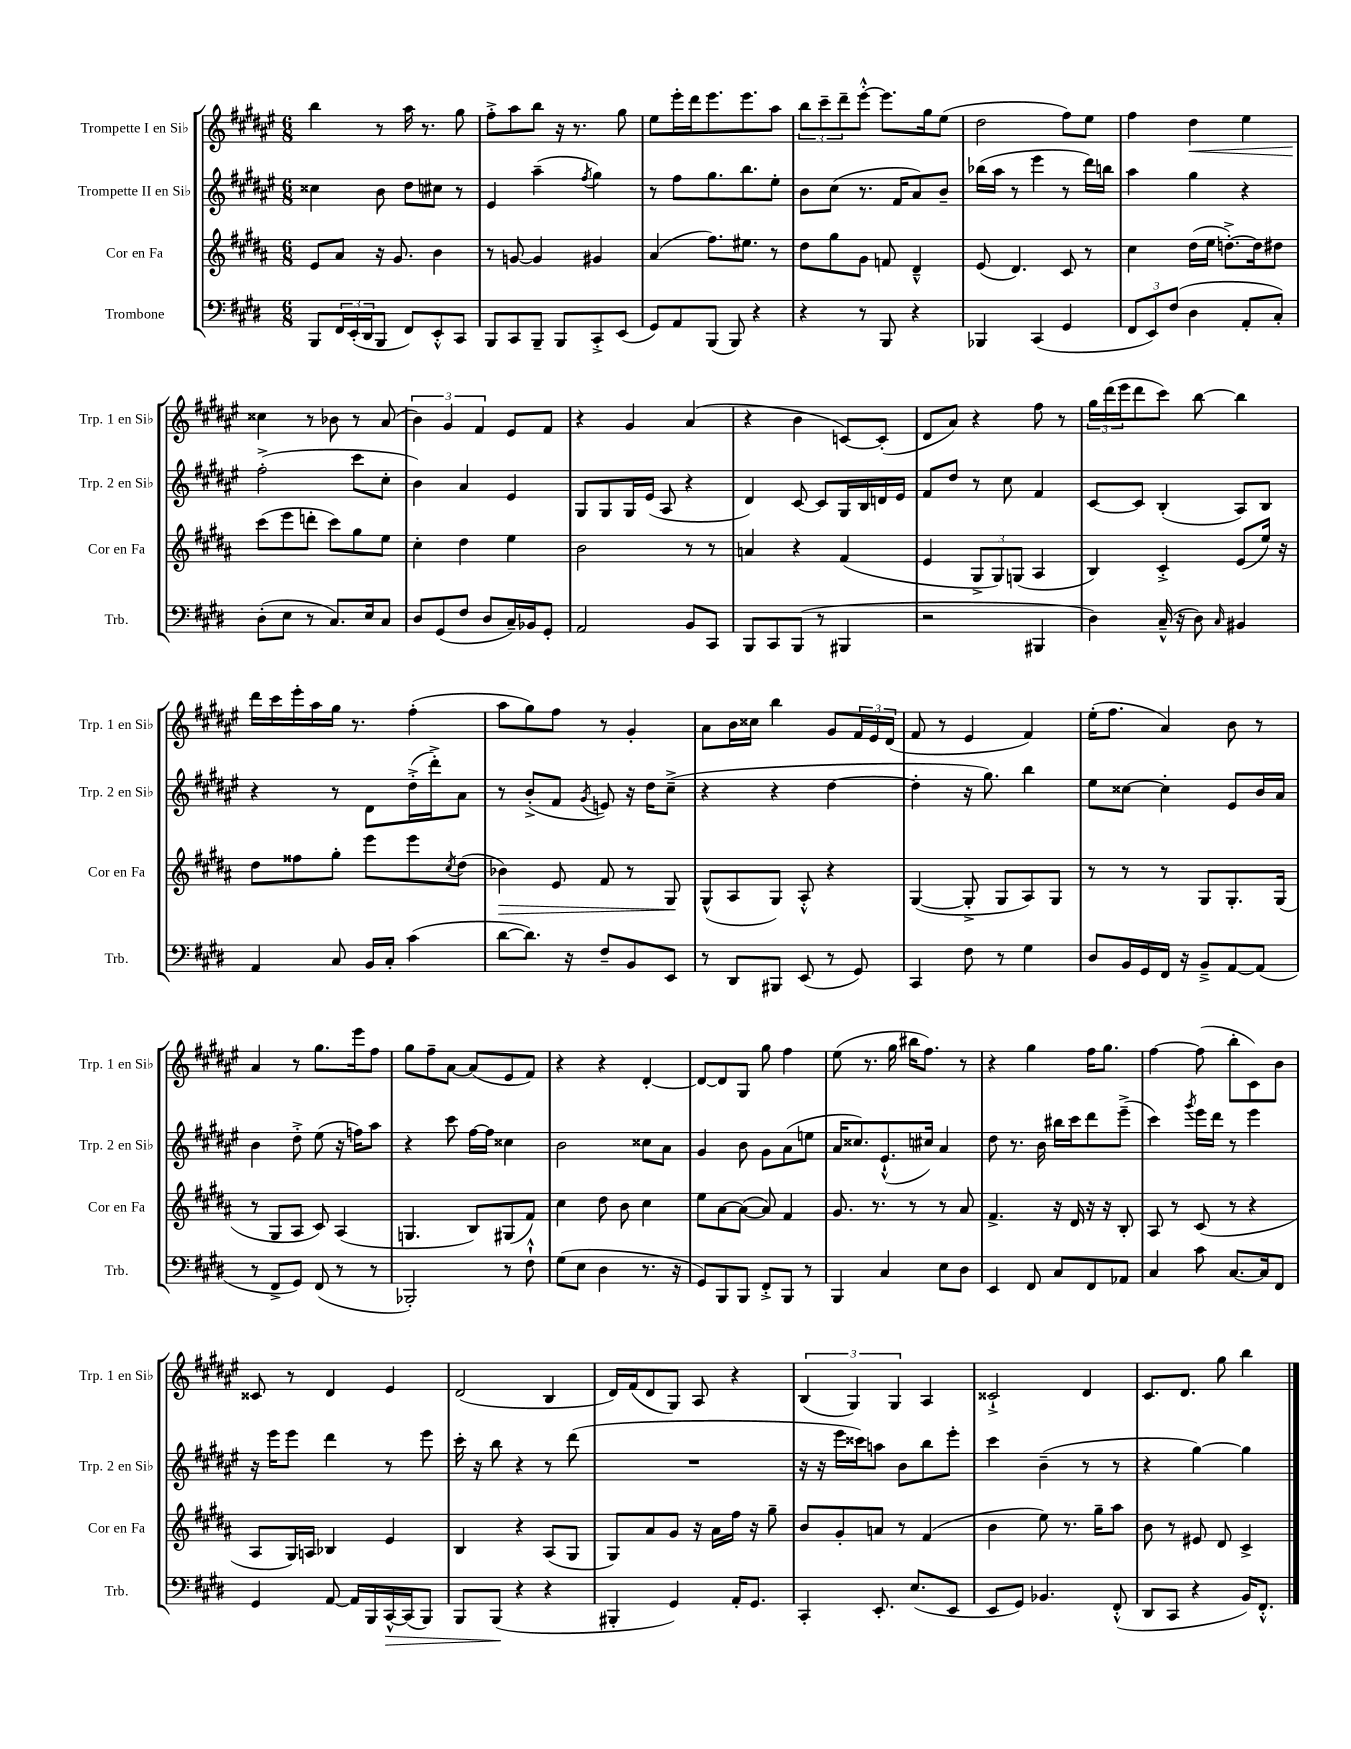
<<
\new StaffGroup <<
\new Staff = "s0" \with { instrumentName = "Trompette I en Sib" shortInstrumentName = "Trp. 1 en Sib" } {
    \clef treble \key fis \major \numericTimeSignature \time 6/8
    b''4 r8 ais''16 r8. gis''8 |
    fis''8-.-> ais''8 b''8 r16 r8. gis''8 |
    eis''8 eis'''16-. dis'''16 eis'''8. eis'''8. ais''8 |
    \tuplet 3/2 { b''8 cis'''8-- dis'''8-- } eis'''8~-.-^ eis'''8. gis''16 eis''8( |
    dis''2 fis''8) eis''8 |
    fis''4 dis''4\< eis''4 |
    cisis''4\! r8 bes'8 r8 ais'8( |
    \tuplet 3/2 { b'4) gis'4 fis'4 } eis'8 fis'8 |
    r4 gis'4 ais'4( |
    r4 b'4 c'8~) c'8-.( |
    dis'8 ais'8) r4 fis''8 r8 |
    \tuplet 3/2 { gis''16 dis'''16( eis'''16 } dis'''8 cis'''8) b''8~ b''4 |
    dis'''16 cis'''16 eis'''16-. ais''16 gis''16 r8. fis''4-.( |
    ais''8 gis''8) fis''8 r8 gis'4-. |
    ais'8 b'16 cisis''16 b''4 gis'8 \tuplet 3/2 { fis'16 eis'16 dis'16( } |
    fis'8 r8 eis'4 fis'4) |
    eis''16-.( fis''8. ais'4) b'8 r8 |
    ais'4 r8 gis''8. eis'''16 fis''8 |
    gis''8 fis''8-- ais'8~ ais'8( eis'8 fis'8) |
    r4 r4 dis'4~-. |
    dis'8~ dis'8 gis8 gis''8 fis''4 |
    eis''8( r8. gis''16 bis''16 fis''8.) r8 |
    r4 gis''4 fis''16 gis''8. |
    fis''4~ fis''8( b''8-. cis'8) b'8 |
    cisis'8 r8 dis'4 eis'4 |
    dis'2( b4 |
    dis'16) fis'16( dis'8 gis8) ais8 r4 |
    \tuplet 3/2 { b4( gis4) gis4 } ais4 |
    cisis'2-!-> dis'4 |
    cis'8. dis'8. gis''8 b''4 \bar "|." |
}
\new Staff = "s1" \with { instrumentName = "Trompette II en Sib" shortInstrumentName = "Trp. 2 en Sib" } {
    \clef treble \key fis \major \numericTimeSignature \time 6/8
    cisis''4 b'8 dis''8 cis''8 r8 |
    eis'4 ais''4--( \acciaccatura { fis''8 } gis''4) |
    r8 fis''8 gis''8. b''8. eis''8-. |
    b'8 cis''8( r8. fis'16 ais'8) b'8-- |
    bes''16( ais''16 r8 eis'''4 r8 dis'''16) b''16 |
    ais''4 gis''4 r4 |
    fis''2-.->( cis'''8 cis''8-. |
    b'4) ais'4 eis'4 |
    gis8 gis8 gis16 eis'16( ais8 r4 |
    dis'4) cis'8~ cis'8 gis16 b16 d'16 eis'16 |
    fis'8 dis''8 r8 cis''8 fis'4 |
    cis'8~ cis'8 b4-.( ais8) b8 |
    r4 r8 dis'8 dis''16-.->( dis'''16-.->) ais'8 |
    r8 b'8-.->( fis'8 \acciaccatura { gis'8 } e'8) r16 dis''16 cis''8--->( |
    r4 r4 dis''4~ |
    dis''4-. r16 gis''8.) b''4 |
    eis''8 cisis''8~ cisis''4-. eis'8 b'16 ais'16 |
    b'4 dis''8-.-> eis''8( r16 f''16) ais''8 |
    r4 cis'''8 fis''16~ fis''16 cisis''4 |
    b'2 cisis''8 ais'8 |
    gis'4 b'8 gis'8 ais'8( e''8 |
    ais'16 cisis''8.) eis'8.-!-^( cis''16) ais'4 |
    dis''8 r8. b'16 bis''16 cis'''16 dis'''8 eis'''8--->( |
    cis'''4) \acciaccatura { gis'''8 } eis'''16 dis'''16 r8 eis'''4 |
    r16 eis'''16 eis'''8 dis'''4 r8 eis'''8 |
    cis'''16-. r16 b''8 r4 r8 dis'''8( |
    R2. |
    r16 r16 eis'''16 cisis'''16) a''8 b'8 b''8 eis'''8-. |
    cis'''4 b'4--( r8 r8 |
    r4 gis''4~) gis''4 \bar "|." |
}
\new Staff = "s2" \with { instrumentName = "Cor en Fa" shortInstrumentName = "Cor en Fa" } {
    \clef treble \key b \major \numericTimeSignature \time 6/8
    e'8 ais'8 r16 gis'8. b'4 |
    r8 g'8~ g'4 gis'4 |
    ais'4( fis''8.) eis''8. r8 |
    dis''8 gis''8 gis'8 f'8 dis'4---^ |
    e'8( dis'4.) cis'8 r8 |
    cis''4 dis''16( e''16 d''8.~-.->) d''16 dis''8 |
    cis'''8( e'''8 d'''8-. cis'''8) gis''8 e''8 |
    cis''4-. dis''4 e''4 |
    b'2 r8 r8 |
    a'4 r4 fis'4( |
    e'4 \tuplet 3/2 { gis8-> gis8) g8( } ais4 |
    b4) cis'4-.-> e'8( e''16) r16 |
    dis''8 fisis''8 gis''8-. e'''8 e'''8 \acciaccatura { cis''8 } dis''8( |
    bes'4\>) e'8 fis'8 r8 gis8\! |
    gis8-^( ais8 gis8) ais8-.-^ r4 |
    gis4~( gis8-.-> gis8 ais8) gis8 |
    r8 r8 r8 gis8 gis8.-. gis16( |
    r8 gis8 ais8 cis'8) ais4( |
    g4. b8) gis8( fis'8) |
    cis''4 dis''8 b'8 cis''4 |
    e''8 ais'8~ ais'8~( ais'8) fis'4 |
    gis'8. r8. r8 r8 ais'8 |
    fis'4.-> r16 dis'16 r16 r16 b8-. |
    ais8 r8 cis'8( r8 r4 |
    ais8 gis16) a16 bes4 e'4 |
    b4 r4 ais8( gis8 |
    gis8) ais'8 gis'8 r16 ais'16 fis''16 r16 gis''8-- |
    b'8 gis'8-. a'8 r8 fis'4( |
    b'4 e''8) r8. gis''16-- ais''8 |
    b'8 r8 eis'8 dis'8 cis'4-> \bar "|." |
}
\new Staff = "s3" \with { instrumentName = "Trombone" shortInstrumentName = "Trb." } {
    \clef bass \key e \major \numericTimeSignature \time 6/8
    b,,8 \tuplet 3/2 { fis,16 e,16-.( dis,16 } b,,8 fis,8) e,8-.-^ cis,8 |
    b,,8 cis,8 b,,8-- b,,8 cis,8-.-> e,8( |
    gis,8) a,8 b,,8( b,,8) r4 |
    r4 r8 b,,8 r4 |
    bes,,4 cis,4( gis,4 |
    \tuplet 3/2 { fis,8 e,8) fis8( } dis4 a,8-. cis8-.) |
    dis8-.( e8 r8 cis8.) e16 cis8 |
    dis8 gis,8( fis8 dis8 cis16--) bes,16 gis,8-. |
    a,2 b,8 cis,8 |
    b,,8 cis,8 b,,8( r8 bis,,4 |
    r2 bis,,4 |
    dis4) cis16---^( r16 dis8) \grace { cis16 } bis,4 |
    a,4 cis8 b,16 cis16-. cis'4( |
    dis'8~ dis'8.) r16 fis8-- b,8 e,8 |
    r8 dis,8 bis,,8 e,8( r8 gis,8) |
    cis,4 fis8 r8 gis4 |
    dis8 b,16 gis,16 fis,16 r16 b,8---> a,8~ a,8( |
    r8 fis,8-> gis,8) fis,8( r8 r8 |
    bes,,2-.) r8 fis8-!-^ |
    gis8( e8 dis4 r8. r16 |
    gis,8) b,,8 b,,8 fis,8-.-> b,,8 r8 |
    b,,4 cis4 e8 dis8 |
    e,4 fis,8 cis8 fis,8 aes,8 |
    cis4 cis'8 cis8.~ cis16 fis,8 |
    gis,4 a,8~ a,16 b,,16 cis,16~-^\> cis,16( b,,8) |
    b,,8 b,,8\!( r4 r4 |
    bis,,4-. gis,4) a,16-. gis,8. |
    cis,4-. e,8.-. e8.( e,8 |
    e,8 gis,8) bes,4. fis,8-.-^( |
    dis,8 cis,8 r4 b,16) fis,8.-.-^ \bar "|." |
}
>>
>>
\layout { \context { \Score \remove "Bar_number_engraver" } }
